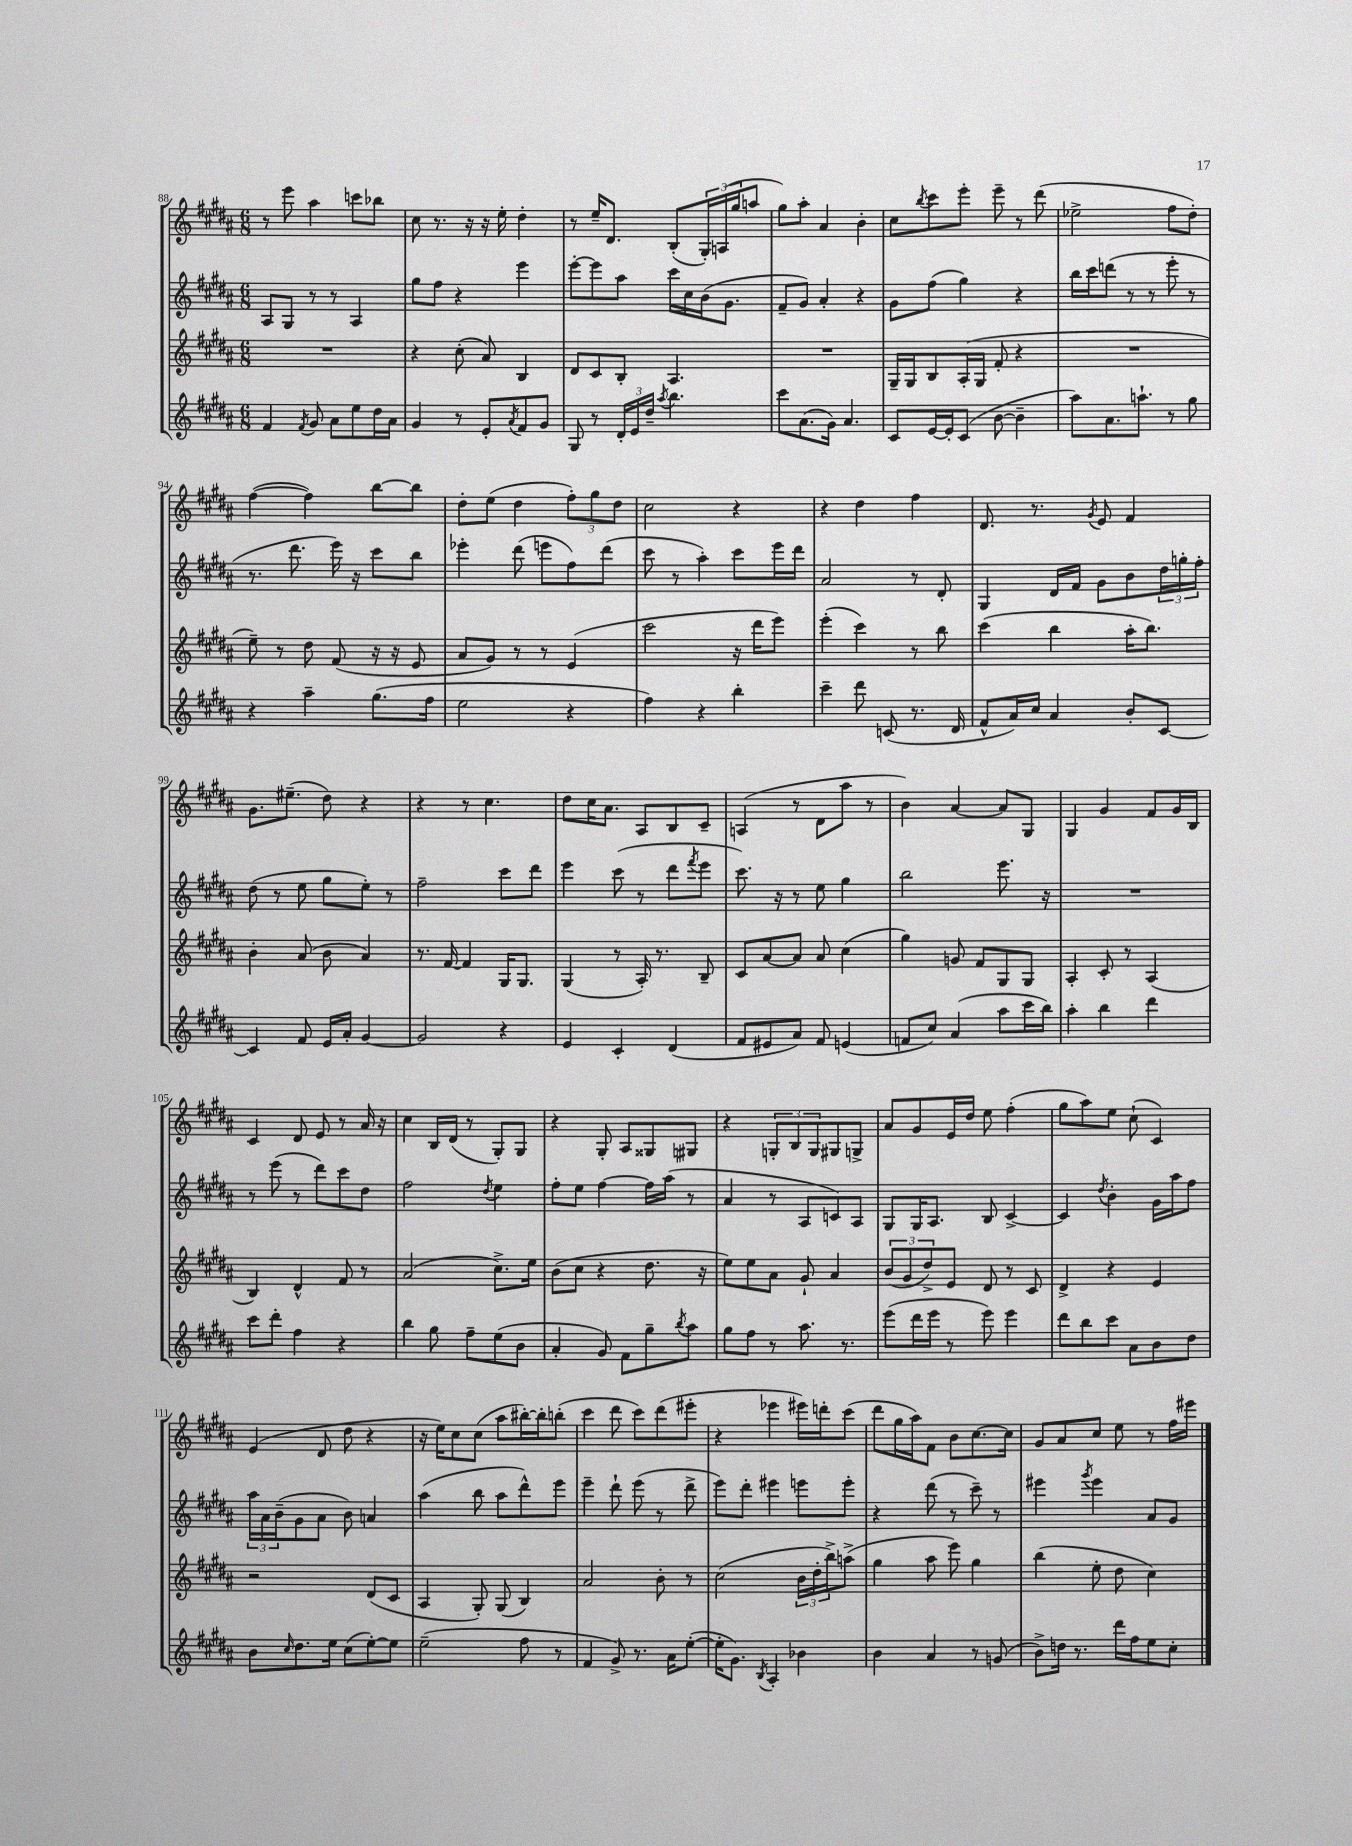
<<
\new StaffGroup <<
\new Staff = "s0" {
    \clef treble \key b \major \numericTimeSignature \time 6/8
    r8 e'''8 ais''4 c'''8 bes''8 |
    cis''8 r8. r16 r16 e''16-. dis''4-. |
    r8 e''16-- dis'8. b8-.( \tuplet 3/2 { gis16-.) a16( gis''16 } a''8 |
    gis''8) ais''8-. ais'4 b'4-. |
    cis''8 \acciaccatura { b''8 } cis'''8 e'''8-. e'''8-- r8 dis'''8( |
    ees''2-> fis''8 dis''8-.) |
    fis''4~( fis''4) b''8~ b''8 |
    dis''8-. e''8( dis''4 \tuplet 3/2 { fis''8-.) gis''8 dis''8 } |
    cis''2 r4 |
    r4 dis''4 fis''4 |
    dis'8. r8. \acciaccatura { gis'8 } e'8 fis'4 |
    gis'8. eis''8.--( dis''8) r4 |
    r4 r8 cis''4. |
    dis''8 cis''16 ais'8. ais8 b8 cis'8-- |
    a4( r8 dis'8 ais''8 r8 |
    b'4) ais'4~ ais'8 gis8 |
    gis4 gis'4 fis'8 gis'16 b16 |
    cis'4 dis'8 e'8 r8 ais'16 r16 |
    cis''4 b16 dis'16( r8 gis8-.) gis8 |
    r4 gis8-. ais8 gisis8 gis8 |
    r4 \tuplet 3/2 { g8-. b8 g8 } gis8 g8-> |
    ais'8 gis'8 e'16 dis''16 e''8 fis''4-.( |
    gis''8 ais''8) e''8 cis''8-!( cis'4) |
    e'4( dis'8 dis''8 r4 |
    r16 e''16) cis''8 cis''8( ais''8 bis''16~-.) bis''16-. b''8-.( |
    cis'''4 dis'''8 cis'''8) dis'''8( eis'''8-. |
    r4 ees'''4 eis'''16) d'''16-. cis'''8( |
    dis'''8 gis''16 ais''16) fis'8 b'8 cis''8.~ cis''16 |
    gis'8 ais'8 cis''8 e''8 r8 fis''16 eis'''16 \bar "|." |
}
\new Staff = "s1" {
    \clef treble \key b \major \numericTimeSignature \time 6/8
    ais8 gis8 r8 r8 ais4 |
    gis''8 fis''8 r4 e'''4 |
    e'''8~-. e'''8 ais''8 cis'''16 cis''16 b'16( gis'8. |
    fis'8-- gis'8) ais'4-. r4 |
    gis'8 fis''8( gis''4) r4 |
    b''16 cis'''16 d'''8( r8 r8 e'''8-. r8 |
    r8. dis'''8. e'''16) r16 cis'''8 b''8 |
    ees'''4-. dis'''8( e'''8 fis''8) dis'''8( |
    cis'''8 r8 ais''4-.) cis'''8 e'''16 dis'''16 |
    ais'2 r8 dis'8-. |
    gis4 dis'16 fis'16 gis'8 b'8 \tuplet 3/2 { dis''16 g''16-. fis''16-. } |
    dis''8( r8 e''8 gis''8 e''8-.) r8 |
    fis''2-- cis'''8 dis'''8 |
    e'''4 cis'''8( r8 dis'''8 \acciaccatura { fis'''8 } e'''8 |
    cis'''8.) r16 r8 e''8 gis''4 |
    b''2 e'''8. r16 |
    R2. |
    r8 e'''8( r8 dis'''8) cis'''8 dis''8 |
    fis''2 \acciaccatura { dis''8 } e''4 |
    fis''8-. e''8 fis''4~ fis''16 ais''16( r8 |
    ais'4 r8 ais8 c'8) ais8 |
    gis8 gis16 ais8. b8 cis'4~-> |
    cis'4 \acciaccatura { dis''8 } b'4-. gis'16 ais''16 fis''8 |
    \tuplet 3/2 { ais''16 ais'16 b'16--( } gis'8 ais'8 b'8) a'4 |
    ais''4( b''8 ais''8 dis'''8-^) e'''8 |
    e'''4-- dis'''8-! e'''8( r8 dis'''8-> |
    e'''8) dis'''8-. eis'''4 e'''8 e'''8-. |
    r4 dis'''8( r8 cis'''8--) r8 |
    eis'''4 \acciaccatura { gis'''8 } eis'''4 ais'8 gis'8 \bar "|." |
}
\new Staff = "s2" {
    \clef treble \key b \major \numericTimeSignature \time 6/8
    R2. |
    r4 cis''8-.( ais'8) b4 |
    dis'8 cis'8 b8-. ais4. |
    R2. |
    gis16-- gis16 b8 ais16-.( gis16 fis'8-. r4 |
    R2. |
    e''8--) r8 dis''8 fis'8( r16 r16 e'8 |
    ais'8 gis'8) r8 r8 e'4( |
    cis'''2 r16 dis'''16 e'''8) |
    e'''4-.( cis'''4) r8 b''8 |
    cis'''4( b''4 ais''16-. b''8.) |
    b'4-. ais'8( b'8 ais'4) |
    r8. fis'16~ fis'4 gis16 gis8. |
    gis4( r8 ais16-.) r8. b8-- |
    cis'8 ais'8~ ais'8 ais'8 cis''4( |
    gis''4) g'8 fis'8 gis8 gis8 |
    ais4-. cis'8-. r8 ais4( |
    b4) dis'4-^ fis'8 r8 |
    ais'2( cis''8.->) e''16 |
    b'8( cis''8 r4 dis''8. r16 |
    e''8) e''8 ais'8 gis'8-! ais'4 |
    \tuplet 3/2 { b'8( gis'8 dis''8->) } e'8 dis'8 r8 cis'8 |
    dis'4-> r4 e'4 |
    r2 dis'8( cis'8 |
    ais4 gis8-.) gis8( b4) |
    ais'2 b'8-. r8 |
    cis''2( \tuplet 3/2 { b'16 dis''16-. b''16->) } a''8->( |
    gis''4 ais''8 e'''8) gis''4 |
    b''4( e''8-. dis''8 cis''4) \bar "|." |
}
\new Staff = "s3" {
    \clef treble \key b \major \numericTimeSignature \time 6/8
    fis'4 \acciaccatura { fis'8 } gis'8 ais'8 e''8 dis''16 ais'16 |
    gis'4 r8 e'8-. \acciaccatura { ais'8 } fis'8 gis'8 |
    gis8 r8 \tuplet 3/2 { dis'16-. e'16 dis''16-- } \acciaccatura { ais''8 } b''4. |
    cis'''8 ais'8.( gis'16) ais'4. |
    cis'8 e'16~ e'16-. cis'8( b'8~ b'4-- |
    ais''8) ais'8. a''8.-! r8 gis''8 |
    r4 ais''4-- gis''8.( fis''16 |
    e''2 r4 |
    fis''4) r4 b''4-. |
    cis'''4-- dis'''8 c'8( r8. dis'16 |
    fis'8-^ ais'16) cis''16 ais'4 b'8-. cis'8~ |
    cis'4 fis'8 e'16 ais'16-. gis'4~ |
    gis'2 r4 |
    e'4 cis'4-. dis'4( |
    fis'8 eis'8 ais'8) fis'8 e'4( |
    f'8 cis''8) ais'4( ais''8 cis'''16 b''16) |
    ais''4-. b''4 dis'''4 |
    cis'''8 dis'''8-. fis''4 r4 |
    b''4 gis''8 fis''8-- e''8( b'8 |
    ais'4-. gis'8) fis'8 gis''8-- \acciaccatura { b''8 } ais''8 |
    gis''8 fis''8 r8 ais''8. r8. |
    e'''8( dis'''16 e'''16 r8 e'''8) e'''4 |
    dis'''8 b''8 cis'''8 ais'8 b'8 dis''8 |
    b'8 \grace { cis''16 } dis''8. e''16 cis''8( e''8~-.) e''8 |
    e''2--( fis''8 r8 |
    fis'4 gis'8->) r8. ais'16 e''8~-.( |
    e''16-. gis'8.) \acciaccatura { b8 } ais4-. bes'4 |
    b'4 ais'4 r8 g'8( |
    b'8->) d''16 r8. dis'''16 fis''16 e''8 cis''8-. \bar "|." |
}
>>
>>
\layout { \context { \Score currentBarNumber = #88 } }
